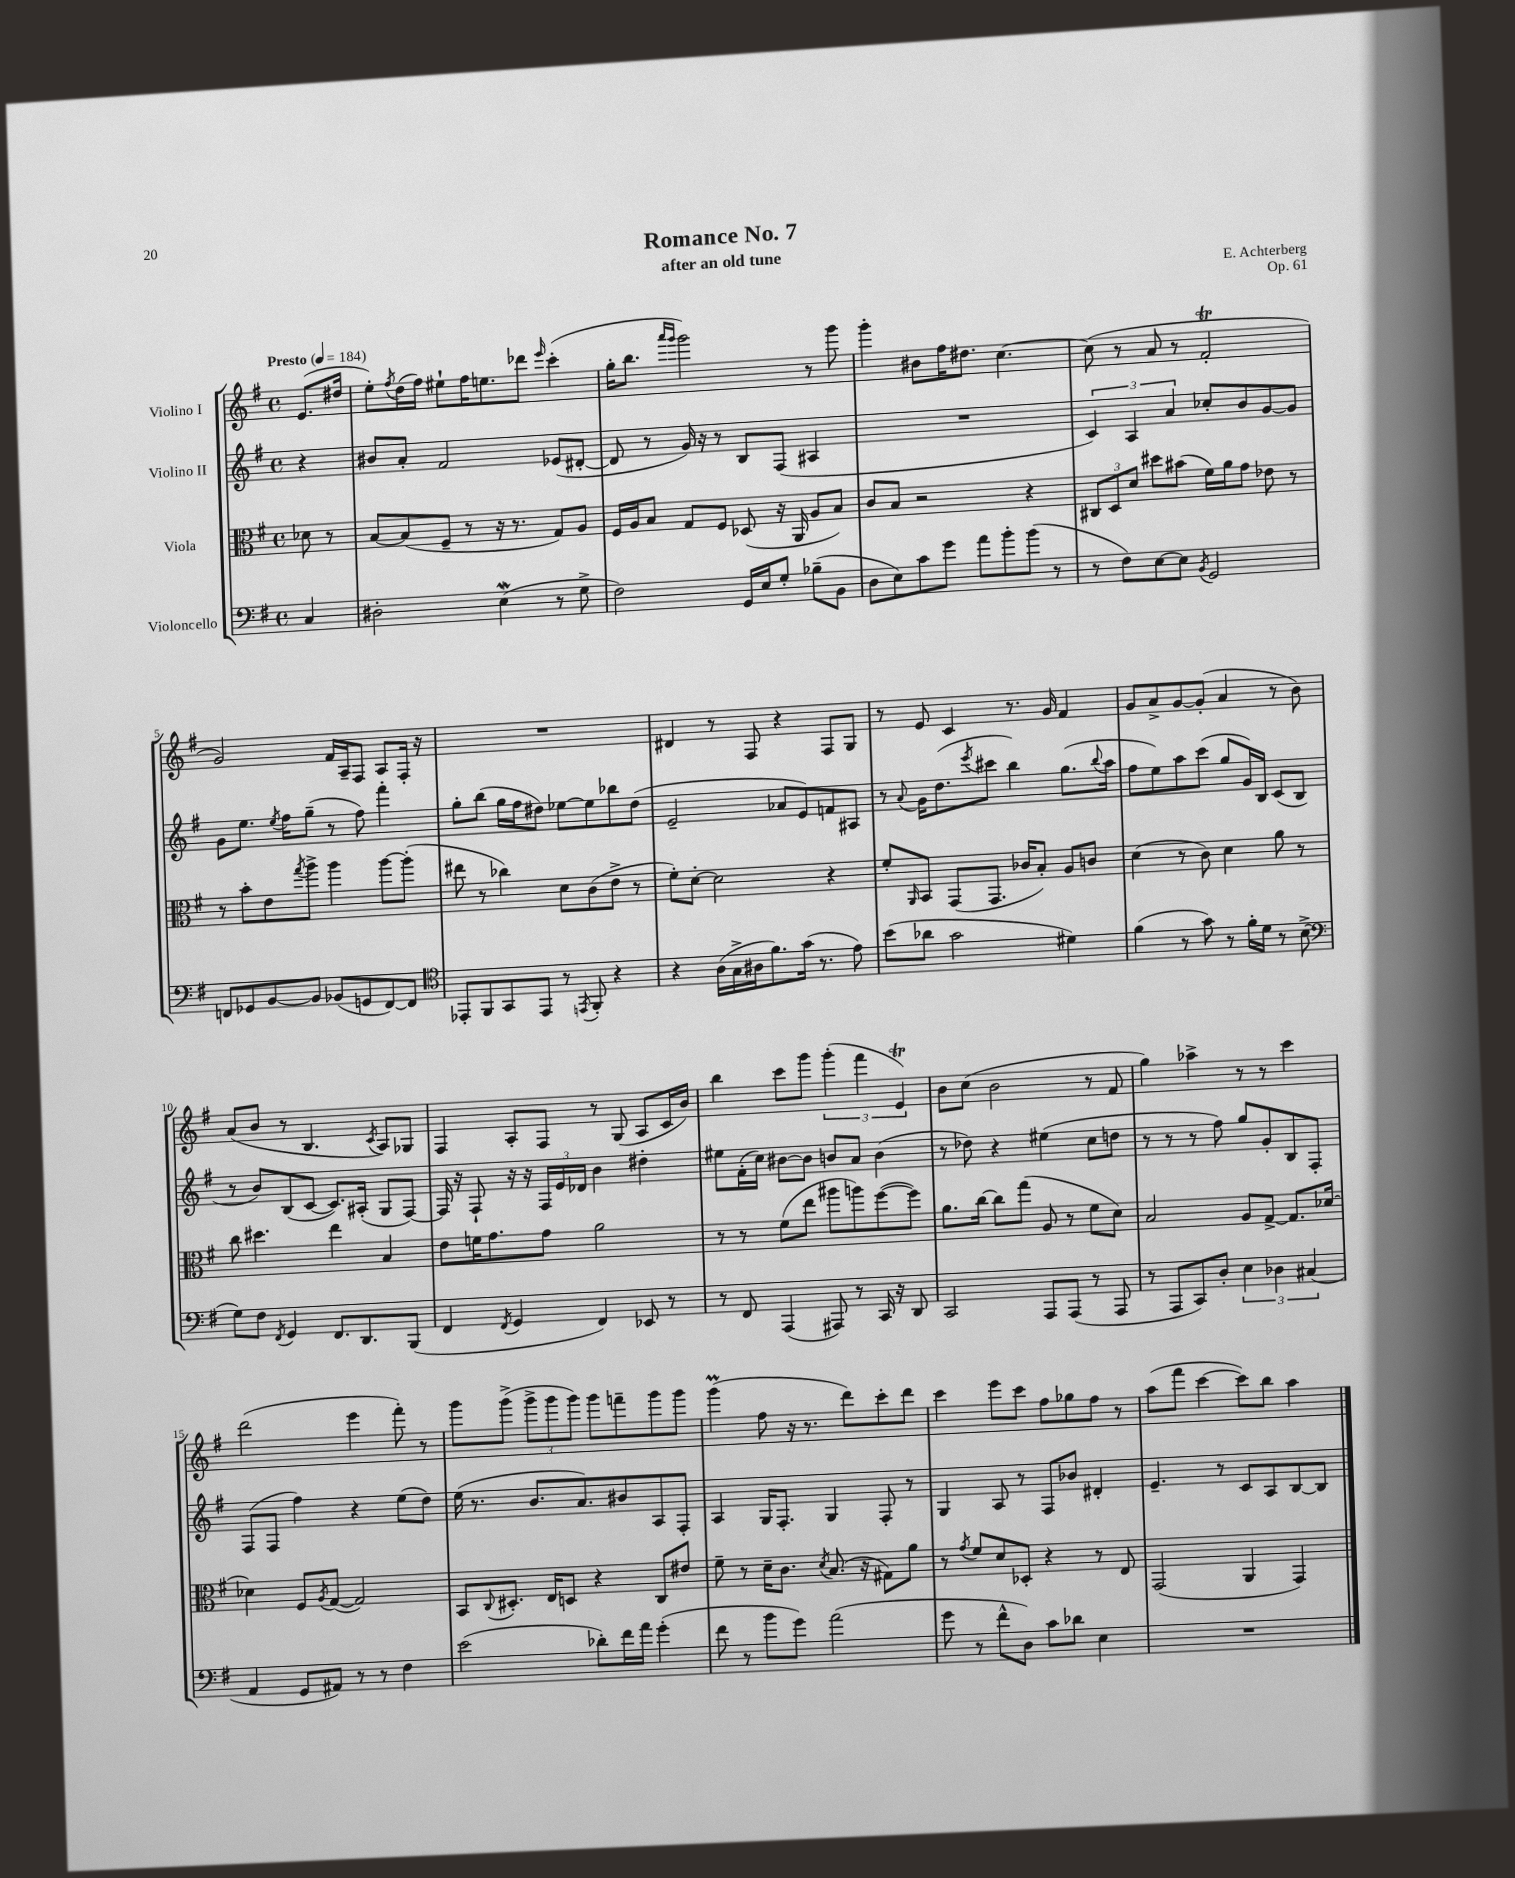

**kern	**kern	**kern	**kern
*staff4	*staff3	*staff2	*staff1
*clefF4	*clefC3	*clefG2	*clefG2
*k[f#]	*k[f#]	*k[f#]	*k[f#]
*M4/4	*M4/4	*M4/4	*M4/4
*met(c)	*met(c)	*met(c)	*met(c)
*MM184	*MM184	*MM184	*MM184
4C	8d-	4r	(8.e
.	8r	.	.
.	.	.	16dd#
=	=	=	=
2D#'	[8B	8b#	8ee')
.	.	.	8qff#
.	(8B]	8a'	(16dd
.	.	.	16ff#)
.	8F#~	2f#	8ee#`
.	8r	.	16ff#
.	.	.	8.ee
(4E	16r	.	.
.	8.r	.	.
.	.	.	8ddd-
.	.	.	16qqeee
8r	8G)	(8e-	(4ccc'
8G^	8A	[8d#'	.
=	=	=	=
2F#)	16F#	8d#]	16gg'
.	16A	.	8.bb
.	8B	8r	.
.	.	.	16qqaaa
.	.	.	16qqggg
.	8G	16g)	2ggg)
.	.	16r	.
.	8F#	8r	.
16GG	(8D-	8B	.
16E	.	.	.
8G'	16r	(8F#	.
.	16AA	.	.
(8B-~	8A	4A#	8r
8BB	8B)	.	8ggg
=	=	=	=
8D	8c	1r	4ggg'
8E)	8B	.	.
8c	2r	.	8b#
8g	.	.	16ff#
.	.	.	8.dd#
8a	.	.	.
8b'	.	.	[4.cc
(8b	4r	.	.
8r	.	.	.
=	=	=	=
8r	12C#	6c)	(8cc]
.	12D	.	.
8F#)	.	.	8r
.	12d	6A	.
[8E	8dd#	.	8a
.	.	6a	.
8E]	(8b#	.	8r
8qBB	.	.	.
2GG	16f#)	8cc-'	2f#'
.	16a	.	.
.	8g	8b	.
.	8e-	[8g	.
.	8r	8g]	.
=	=	=	=
8FF	8r	8g	2g)
8GG-	8b'	8.ee	.
[8BB	8e	.	.
.	.	8qee	.
.	.	16ff#	.
.	8qgg	.	.
8BB]	8aa^	(8gg~	.
(8BB-	4aa	8r	16f#
.	.	.	16A~
8GG	.	8ff#)	8F#
[8FF)	[8aa	4fff#'	8A
8FF]	(8aa']	.	16F#'
.	.	.	16r
=	=	=	=
*clefC4	*	*	*
8EE-'	8ee#	8gg'	1r
8FF#	8r	(8bb	.
8GG	4cc-)	16gg	.
.	.	16ff#	.
8EE-	.	8dd#)	.
8r	8d	[8ee-	.
8qEE	.	.	.
8FF#'	(8c	8ee-]	.
4r	8e^	8bb-	.
.	8r	(8dd#	.
=	=	=	=
4r	8f#')	2e~	4d#
.	[8d'	.	.
(16A	2d]	.	8r
16G^	.	.	.
16A#	.	.	8F#
8.f#)	.	.	.
.	.	8a-	4r
(16g	.	8e)	.
8.r	.	.	.
.	4r	8f	8F#
8e)	.	8A#	8G
=	=	=	=
(8b	8f#'	8r	8r
.	16qqAA	8qqa	.
8a-	8BB	16g	8e
.	.	(8.dd	.
2g	(8GG	.	4c
.	.	8qeee	.
.	8.GG	8ccc#	.
.	.	4bb)	8.r
.	16c-	.	.
.	8B')	.	.
.	.	.	16g
4d#)	8A	(8.gg	4f#
.	8c	.	.
.	.	8qqbb	.
.	.	16aa	.
=	=	=	=
(4f#	(4d	8ff#	8g
.	.	8ee)	8a^
8r	8r	8aa	[8g
8g)	8c)	(8ccc	(8g']
8r	4d	8gg	4a
16f#'	.	16g)	.
16d	.	16B	.
8r	8a	(8c	8r
(8B^	8r	8B	8b)
=	=	=	=
*clefF4	*	*	*
8G)	8cc	8r	(8a
8F#	4.dd#	8b)	8b
8qFF#	.	.	.
4GG	.	(8B	8r
.	.	[8c	4.B
8.FF#	4ee	8.c])	.
8.DD	.	(16A#'	.
.	.	.	8qc
.	4B	8G	8A)
(8BBB	.	[8F#)	8G-
=	=	=	=
4FF#	8e	16F#]	4F#
.	.	16r	.
.	16f	8F#`	.
.	8.g	.	.
8qFF#	.	.	.
4GG	.	16r	8A'
.	.	16r	.
.	8g	24F#	8F#
.	.	24e	.
.	.	24d-	.
4FF#)	2a	4b	8r
.	.	.	(8G
8EE-	.	4dd#'	8A
8r	.	.	16c
.	.	.	16b)
=	=	=	=
8r	8r	8ee#	4bb
8FF#	8r	(16f#'	.
.	.	16cc)	.
(4AAA	(8f#	[8b#	8ccc
.	8ee	8b#]	8ggg
8AAA#)	8aa#	8b	(6ggg'
8r	8aa)	8a	.
.	.	.	6fff#
16CC	([8ff#	(4b	.
16r	.	.	.
.	.	.	6e)
8DD	8ff#])	.	.
=	=	=	=
2CC	8.a	8r	8b
.	.	8dd-)	(8cc
.	[16cc	.	.
.	8cc]	4r	2b
.	(8gg	.	.
8AAA	8A	(4ee#	.
(8AAA	8r	.	.
8r	8f#	8cc	8r
8AAA	8d)	8dd	8f#
=	=	=	=
8r	2B	8r	4gg)
8AAA	.	8r	.
8CC)	.	8r	4aa-^
8D'	.	8ff#)	.
6E	8A	8gg	8r
.	[8G^	8g'	8r
6D-	.	.	.
.	8.G]	8B	4ccc
(6C#	.	.	.
.	.	8F#'	.
.	[16d-	.	.
=	=	=	=
4AA	4d-]	(8F#	(2ddd
.	.	8F#	.
8GG	8F#	4ff#)	.
.	8qA	.	.
8AA#)	([8G	.	.
8r	2G])	4r	4eee
8r	.	.	.
4F#	.	(8ee	8fff#')
.	.	8dd)	8r
=	=	=	=
(2e	8BB	(16ee	8ggg
.	.	8.r	.
.	8qqC	.	.
.	8.D#'	.	(8ggg^
.	.	8.b	12ggg^
.	16E	.	.
.	.	.	12ggg
.	8D	.	.
.	.	.	12ggg)
.	.	8.a)	.
8d-')	4r	.	8ggg
16f#	.	8b#	8fff~
16a	.	.	.
(4g'	8C	8A	8ggg
.	8e#	8F#'	8ggg
=	=	=	=
8f#	8f#~	4A	(4ggg
8r	8r	.	.
8b	16d~	16G	8ff#
.	8.c	8.F#'	.
8g)	.	.	16r
.	.	.	8.r
.	8qd	.	.
(2a	(8.B	4G	.
.	.	.	8ddd)
.	16r	.	.
.	8G#)	8F#'	8ccc'
.	8a	8r	8ddd
=	=	=	=
8g	8r	4G	4ccc
.	8qg	.	.
8r	8f#	.	.
8f#^^	8d	8A	8eee
8D)	8D-'	8r	8ccc
8c	4r	8F#	8ff#
8d-	.	8b-	8gg-
4E	8r	4d#'	8ff#
.	8E	.	8r
=	=	=	=
1r	(2GG	4.e~	(8aa
.	.	.	8fff#
.	.	.	[4ccc
.	.	8r	.
.	4AA	8c	8ccc])
.	.	8A	8bb
.	4GG)	[8B	4aa
.	.	8B]	.
==	==	==	==
*-	*-	*-	*-
